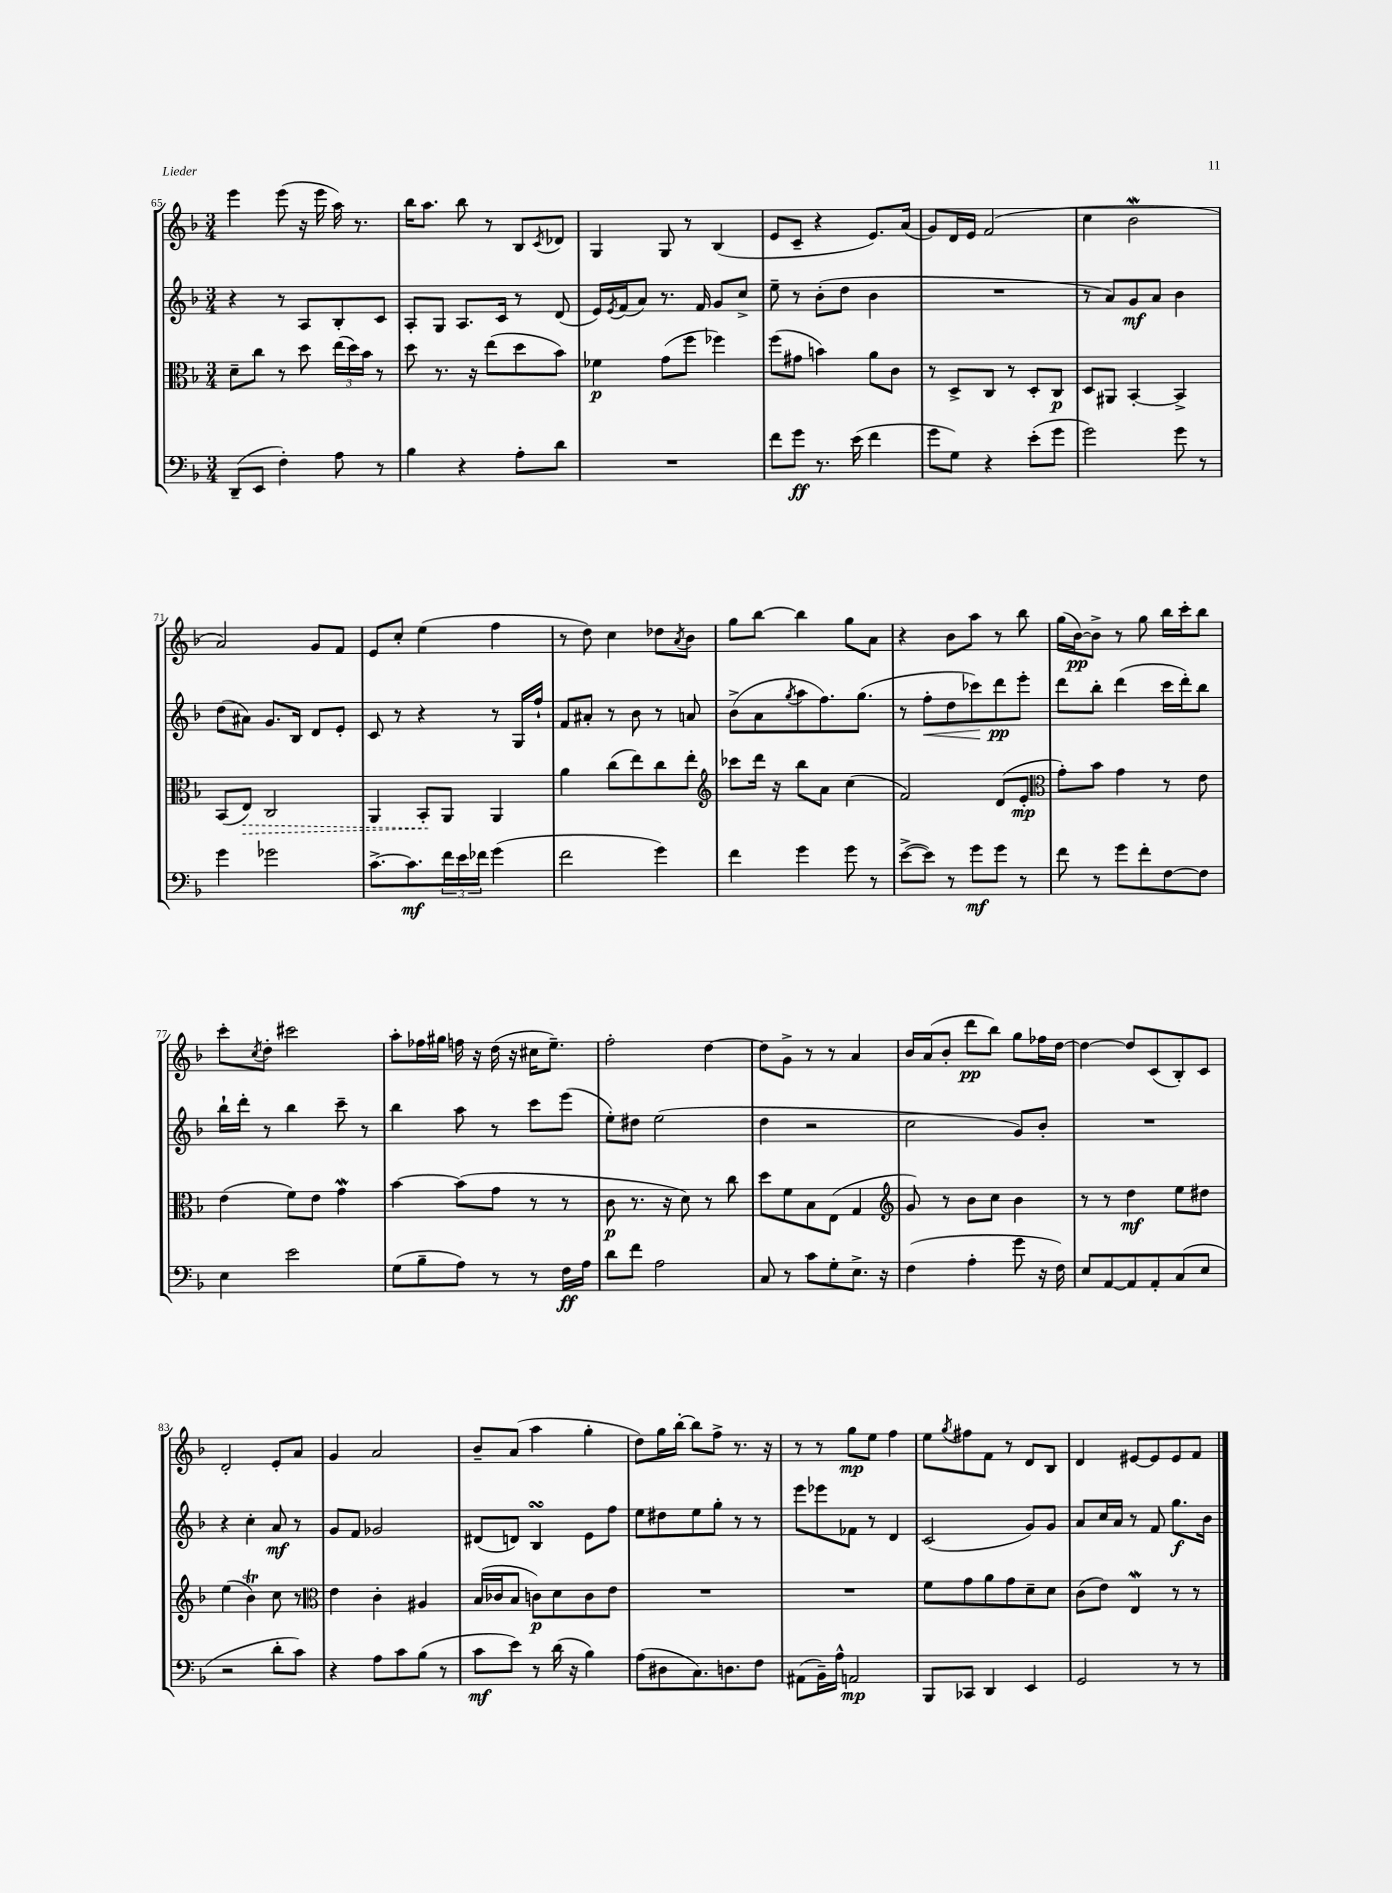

**kern	**dynam	**kern	**dynam	**kern	**dynam	**kern	**dynam
*part4	*part4	*part3	*part3	*part2	*part2	*part1	*part1
*staff4	*staff4	*staff3	*staff3	*staff2	*staff2	*staff1	*staff1
*clefF4	*	*clefC3	*	*clefG2	*	*clefG2	*
*k[b-]	*	*k[b-]	*	*k[b-]	*	*k[b-]	*
*M3/4	*	*M3/4	*	*M3/4	*	*M3/4	*
=65	=65	=65	=65	=65	=65	=65	=65
(8DD~/L	.	8d~\L	.	4r	.	4eee\	.
8EE/J	.	8cc\J	.	.	.	.	.
4F'\)	.	8r	.	8r	.	(8eee\	.
.	.	8dd\	.	8A/L	.	16r	.
.	.	.	.	.	.	16eee\	.
8A\	.	(24ee\LL	.	8B-'/	.	16aa\)	.
.	.	24dd\)	.	.	.	.	.
.	.	.	.	.	.	8.r	.
.	.	24b-\JJ	.	.	.	.	.
8r	.	8r	.	8c/J	.	.	.
=66	=66	=66	=66	=66	=66	=66	=66
4B-\	.	8dd\	.	8A'/L	.	16bb-\KL	.
.	.	.	.	.	.	8.aa\J	.
.	.	8.r	.	8G/J	.	.	.
4r	.	.	.	8.A/L	.	8bb-\	.
.	.	16r	.	.	.	.	.
.	.	(8ee\L	.	.	.	8r	.
.	.	.	.	16c/Jk	.	.	.
8A'\L	.	8dd\	.	8r	.	8B-/L	.
.	.	.	.	.	.	8qc/	.
8d\J	.	8b-\J)	.	(8d/	.	8d-X/J	.
=67	=67	=67	=67	=67	=67	=67	=67
2.r	.	4f-X\	p	16e/LL)	.	4G/	.
.	.	.	.	8qe/	.	.	.
.	.	.	.	(16f/J	.	.	.
.	.	.	.	8a/J)	.	.	.
.	.	(8g\L	.	8.r	.	8G/	.
.	.	8ff\J	.	.	.	8r	.
.	.	.	.	16f/	.	.	.
.	.	4ff-X\)	.	8g/L	.	(4B-/	.
.	.	.	.	8cc^/J	.	.	.
=68	=68	=68	=68	=68	=68	=68	=68
8f\L	.	(8ff\L	.	8ee~\	.	8e/L	.
8g\J	ff	8g#X\J	.	8r	.	8c~/J	.
8.r	.	4bn\)	.	(8b-'\L	.	4r	.
.	.	.	.	8dd\J	.	.	.
(16e\	.	.	.	.	.	.	.
4f\	.	8a\L	.	4b-\	.	8.e/L)	.
.	.	8c\J	.	.	.	.	.
.	.	.	.	.	.	(16a/Jk	.
=69	=69	=69	=69	=69	=69	=69	=69
8g\L	.	8r	.	2.r	.	8g/L)	.
8G\J)	.	8D^/L	.	.	.	16d/L	.
.	.	.	.	.	.	16e/JJ	.
4r	.	8C/J	.	.	.	(2f/	.
.	.	8r	.	.	.	.	.
(8e'\L	.	8D'/L	.	.	.	.	.
8g\J	.	8C/J	p	.	.	.	.
=70	=70	=70	=70	=70	=70	=70	=70
2g\)	.	8D/L	.	8r	.	4cc\	.
.	.	8AA#X/J	.	8a/L)	.	.	.
.	.	[4BB-'/	.	8g/	mf	2b-w\	.
.	.	.	.	8a/J	.	.	.
8g\	.	4BB-^/]	.	4b-\	.	.	.
8r	.	.	.	.	.	.	.
!!LO:LB:g=z
=71	=71	=71	=71	=71	=71	=71	=71
4g\	.	(8BB-/L	.	(8dd\L	.	2a/)	.
!	!	!	!LO:HP:b	!	!	!	!
.	.	8E/J)	>	8a#X\J)	.	.	.
2g-X\	.	2C/	.	8.g/L	.	.	.
.	.	.	.	16B-/Jk	.	.	.
.	.	.	.	8d/L	.	8g/L	.
.	.	.	.	8e'/J	.	8f/J	.
=72	=72	=72	=72	=72	=72	=72	=72
[8.c^\L	.	4AA/	.	8c/	.	8e/L	.
.	.	.	.	8r	.	8cc'/J	.
8.c\]	mf	.	.	.	.	.	.
.	.	8BB-'/L	.	4r	.	(4ee\	.
24f\L	.	8AA/J	]	.	.	.	.
24e\	.	.	.	.	.	.	.
24f-X\JJ	.	.	.	.	.	.	.
(4g\	.	4AA/	.	8r	.	4ff\	.
.	.	.	.	16G/LL	.	.	.
.	.	.	.	16ff`/JJ	.	.	.
=73	=73	=73	=73	=73	=73	=73	=73
2f\	.	4a\	.	8f/L	.	8r	.
.	.	.	.	8a#X'/J	.	8dd\)	.
.	.	(8cc\L	.	8r	.	4cc\	.
.	.	8ee\)	.	8b-\	.	.	.
4g\)	.	8cc\	.	8r	.	8dd-X\L	.
.	.	.	.	.	.	8qa/	.
.	.	8ee'\J	.	8an/	.	8b-\J	.
=74	=74	=74	=74	=74	=74	=74	=74
*	*	*clefG2	*	*	*	*	*
4f\	.	8ccc-X\L	.	(8b-^\L	.	8gg\L	.
.	.	16ddd\Jk	.	8a\	.	[8bb-\J	.
.	.	16r	.	.	.	.	.
.	.	.	.	8qgg/	.	.	.
4g\	.	8bb-\L	.	8aa\	.	4bb-\]	.
.	.	8a\J	.	8.ff\)	.	.	.
8g\	.	(4cc\	.	.	.	8gg\L	.
.	.	.	.	(8.gg\J	.	.	.
8r	.	.	.	.	.	8a\J	.
=75	=75	=75	=75	=75	=75	=75	=75
([8e^\L	.	2f/)	.	8r	.	4r	.
!	!	!	!	!	!LO:HP:b	!	!
8e\J])	.	.	.	8ff'\L	<	.	.
8r	.	.	.	8dd\	.	8b-\L	.
8g\L	mf	.	.	8ccc-X\)	.	8aa\J	.
8g\J	.	(8d/L	.	8ddd\	[ pp	8r	.
8r	.	8e'/J	mp	8eee'\J	.	8bb-\	.
=76	=76	=76	=76	=76	=76	=76	=76
*	*	*clefC3	*	*	*	*	*
8f\	.	8g'\L)	.	8ddd\L	.	(16gg\LL	.
.	.	.	.	.	.	[16b-\J)	pp
8r	.	8b-\J	.	8bb-'\J	.	8b-^\J]	.
8g\L	.	4g\	.	(4ddd\	.	8r	.
8f'\	.	.	.	.	.	8gg\	.
[8F\	.	8r	.	16ccc\LL	.	16bb-\LL	.
.	.	.	.	16ddd'\J)	.	16ccc'\J	.
8F\J]	.	8e\	.	8bb-\J	.	8bb-\J	.
!!LO:LB:g=z
=77	=77	=77	=77	=77	=77	=77	=77
4E\	.	(4e\	.	16bb-`\LL	.	8ccc'\L	.
.	.	.	.	16ddd'\JJ	.	.	.
.	.	.	.	.	.	8qcc/	.
.	.	.	.	8r	.	8dd'\J	.
2e\	.	8f\L)	.	4bb-\	.	2ccc#X\	.
.	.	8e\J	.	.	.	.	.
.	.	4gW\	.	8ccc~\	.	.	.
.	.	.	.	8r	.	.	.
=78	=78	=78	=78	=78	=78	=78	=78
(8G\L	.	[4b-\	.	4bb-\	.	8aa'\L	.
8B-~\	.	.	.	.	.	16ff-X\L	.
.	.	.	.	.	.	16gg#X\JJ	.
8A\J)	.	(8b-\L]	.	8aa\	.	16ffn\	.
.	.	.	.	.	.	16r	.
8r	.	8g\J	.	8r	.	(16dd\	.
.	.	.	.	.	.	16r	.
8r	.	8r	.	8ccc\L	.	16cc#X\KL	.
.	.	.	.	.	.	8.ee~\J)	.
16F\LL	ff	8r	.	(8eee\J	.	.	.
16A\JJ	.	.	.	.	.	.	.
=79	=79	=79	=79	=79	=79	=79	=79
8d\L	.	8c\	p	8ee'\L)	.	2ff'\	.
8f\J	.	8.r	.	8dd#X\J	.	.	.
2A\	.	.	.	(2ee\	.	.	.
.	.	16r	.	.	.	.	.
.	.	8d\)	.	.	.	.	.
.	.	8r	.	.	.	[4dd\	.
.	.	8cc\	.	.	.	.	.
=80	=80	=80	=80	=80	=80	=80	=80
8C/	.	8dd\L	.	4dd\	.	8dd\L]	.
8r	.	8f\	.	.	.	8g^\J	.
8c\L	.	8B-\	.	2r	.	8r	.
8G'\	.	(8E\J	.	.	.	8r	.
8.E^\J	.	4G/	.	.	.	4a/	.
16r	.	.	.	.	.	.	.
=81	=81	=81	=81	=81	=81	=81	=81
*	*	*clefG2	*	*	*	*	*
(4F\	.	8g/)	.	2cc\	.	16b-/LL	.
.	.	.	.	.	.	(16a/J	.
.	.	8r	.	.	.	8b-'/J	.
4A'\	.	8b-\L	.	.	.	8ddd\L	pp
.	.	8cc\J	.	.	.	8bb-\J)	.
8g\	.	4b-\	.	8g/L)	.	8gg\L	.
16r	.	.	.	8b-'/J	.	16ff-X\L	.
16F\)	.	.	.	.	.	[16dd\JJ	.
=82	=82	=82	=82	=82	=82	=82	=82
8E/L	.	8r	.	2.r	.	4dd\_	.
[8AA/	.	8r	.	.	.	.	.
8AA/]	.	4dd\	mf	.	.	8dd/L]	.
8AA'/	.	.	.	.	.	(8c/	.
(8C/	.	8ee\L	.	.	.	8B-'/)	.
8E/J	.	8dd#X\J	.	.	.	8c/J	.
!!LO:LB:g=z
=83	=83	=83	=83	=83	=83	=83	=83
2r	.	(4ee\	.	4r	.	2d'/	.
.	.	4b-T\)	.	4cc'\	.	.	.
8d'\L	.	8cc\	.	8a/	mf	8e'/L	.
8c\J)	.	8r	.	8r	.	8a/J	.
=84	=84	=84	=84	=84	=84	=84	=84
*	*	*clefC3	*	*	*	*	*
4r	.	4e\	.	8g/L	.	4g/	.
.	.	.	.	8f/J	.	.	.
8A\L	.	4c'\	.	2g-X/	.	2a/	.
8c\	.	.	.	.	.	.	.
(8B-\J	.	4A#X/	.	.	.	.	.
8r	.	.	.	.	.	.	.
=85	=85	=85	=85	=85	=85	=85	=85
8c\L	mf	(16B-/LL	.	(8d#X/L	.	8b-~/L	.
.	.	16c-X/J	.	.	.	.	.
8e\J)	.	8B-/J	.	8dn/J)	.	(8a/J	.
8r	.	8cn\L)	p	4B-sSSs/	.	4aa\	.
(16d\	.	8d\	.	.	.	.	.
16r	.	.	.	.	.	.	.
4B-\)	.	8c\	.	8e\L	.	4gg'\	.
.	.	8e\J	.	8ff\J	.	.	.
=86	=86	=86	=86	=86	=86	=86	=86
(8A\L	.	2.r	.	8ee\L	.	8dd\L)	.
8D#X\	.	.	.	8dd#X\	.	16gg\L	.
.	.	.	.	.	.	[16bb-'\JJ	.
8.C\)	.	.	.	8ee\	.	8bb-\L]	.
.	.	.	.	8gg'\J	.	8ff^\J	.
8.Dn\	.	.	.	.	.	.	.
.	.	.	.	8r	.	8.r	.
8F\J	.	.	.	8r	.	.	.
.	.	.	.	.	.	16r	.
=87	=87	=87	=87	=87	=87	=87	=87
(8AA#X\L	.	2.r	.	8eee\L	.	8r	.
16BB-~\L)	.	.	.	8eee-X\	.	8r	.
16A^^\JJ	.	.	.	.	.	.	.
2AAn/	mp	.	.	8f-X\J	.	8gg\L	mp
.	.	.	.	8r	.	8ee\J	.
.	.	.	.	4d/	.	4ff\	.
=88	=88	=88	=88	=88	=88	=88	=88
8BBB-/L	.	8f\L	.	(2c/	.	8ee\L	.
.	.	.	.	.	.	8qgg/	.
8CC-X/J	.	8g\	.	.	.	8ff#X\	.
4DD/	.	8a\	.	.	.	8f\J	.
.	.	8g\	.	.	.	8r	.
4EE/	.	8d~\	.	8g/L)	.	8d/L	.
.	.	8d\J	.	8g/J	.	8B-/J	.
=89	=89	=89	=89	=89	=89	=89	=89
2GG/	.	(8c\L	.	8a/L	.	4d/	.
.	.	8e\J)	.	16cc/L	.	.	.
.	.	.	.	16a/JJ	.	.	.
.	.	4EW/	.	8r	.	[8e#X/L	.
.	.	.	.	8f/	.	8e#/]	.
8r	.	8r	.	8.gg\L	f	8e#/	.
8r	.	8r	.	.	.	8f/J	.
.	.	.	.	16b-\Jk	.	.	.
==	==	==	==	==	==	==	==
*-	*-	*-	*-	*-	*-	*-	*-
